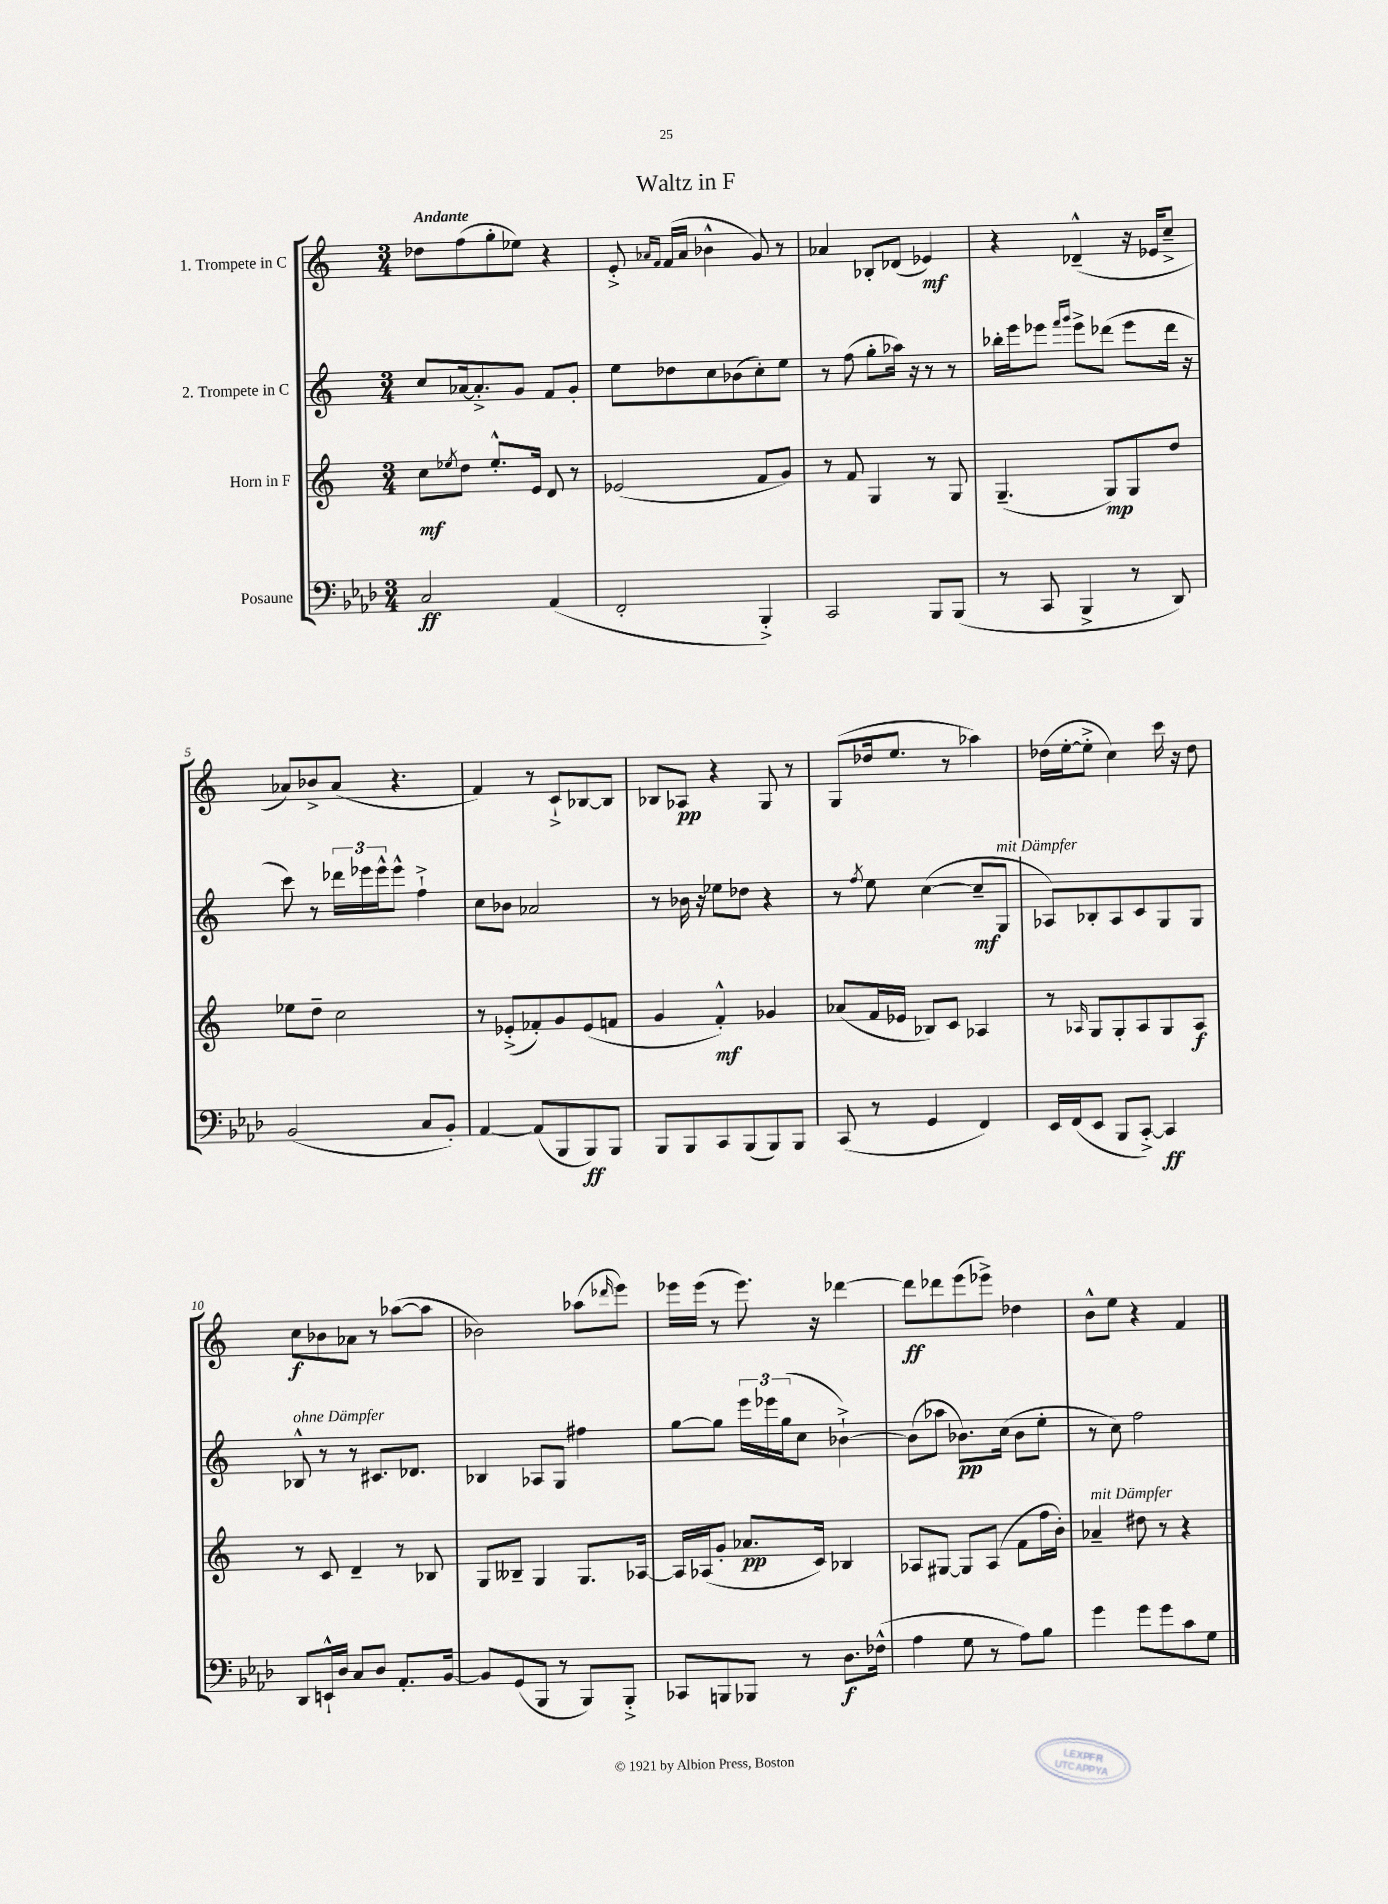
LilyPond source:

\header { title = "Waltz in F" }
<<
\new StaffGroup <<
\new Staff = "s0" \with { instrumentName = "1. Trompete in C" } {
    \clef treble \key c \major \numericTimeSignature \time 3/4 \tempo "Andante"
    des''8 f''8( g''8-. ees''8) r4 |
    e'8-.-> \grace { aes'16 f'16 } f'16( aes'16 bes'4-^ g'8) r8 |
    aes'4 bes8-. des'8( ees'4\mf) |
    r4 des'4---^( r16 ees'16 c''8---> |
    aes'8) bes'8-> aes'8( r4. |
    f'4) r8 c'8-!-> bes8~ bes8 |
    bes8 aes8\pp r4 g8 r8 |
    g8( des''16 e''8. r8 aes''4) |
    des''16( e''16~-. e''8-.-> c''4) c'''16 r16 des''8 |
    c''8\f bes'8 aes'8 r8 aes''8~( aes''8 |
    bes'2) aes''8( \grace { des'''16 } e'''8) |
    ees'''16 ees'''16( r8 ees'''8.) r16 des'''4~ |
    des'''8\ff des'''8 e'''8( ees'''8->) des''4 |
    b'8-^ e''8 r4 f'4 \bar "|." |
}
\new Staff = "s1" \with { instrumentName = "2. Trompete in C" } {
    \clef treble \key c \major \numericTimeSignature \time 3/4
    c''8 aes'16~ aes'8.-.-> g'8 f'8 g'8-. |
    e''8 des''8 c''8 bes'8( c''8-.) e''8 |
    r8 f''8( g''8-. aes''16) r16 r8 r8 |
    bes''16-. e'''16 ees'''8 \grace { f'''16 g'''16 } ees'''8-> des'''8( ees'''8 des'''16 r16 |
    c'''8) r8 \tuplet 3/2 { des'''16 ees'''16 ees'''16-^ } ees'''8-^ f''4-!-> |
    c''8 bes'8 aes'2 |
    r8 bes'16 r16 ees''8 des''8 r4 |
    r8 \acciaccatura { f''8 } e''8 c''4~( c''8--\mf g8^\markup { \italic "mit Dämpfer" } |
    aes8) bes8-. aes8 c'8 g8 g8 |
    bes8-^^\markup { \italic "ohne Dämpfer" } r8 r8 cis'8. des'8. |
    bes4 aes8 g8 fis''4 |
    g''8~ g''8 \tuplet 3/2 { e'''16 ees'''16 g''16( } c''8 bes'4~-!->) |
    bes'8( aes''8 bes'8.\pp) c''16( bes'8 e''8-. |
    r8 c''8) f''2 \bar "|." |
}
\new Staff = "s2" \with { instrumentName = "Horn in F" } {
    \clef treble \key c \major \numericTimeSignature \time 3/4
    c''8\mf \acciaccatura { ees''8 } d''8 ees''8.-.-^ e'16 d'8 r8 |
    ees'2( f'8 g'8) |
    r8 f'8 g4 r8 g8 |
    g4.--( g8\mp) g8 d''8 |
    ees''8 d''8-- c''2 |
    r8 ees'8-.->( fes'8-.) g'8 ees'8( f'8 |
    g'4 f'4-.-^\mf) ges'4 |
    aes'8( f'16 ees'16 bes8) c'8 aes4 |
    r8 \grace { aes16 } g8 g8-. aes8 g8 aes8\f |
    r8 c'8 d'4-- r8 bes8 |
    g8 beses8-- g4 g8. aes16~ |
    aes16 aes16( g'8-. aes'8.\pp c'16) bes4 |
    aes8 gis8~ gis8 aes8( f'8 f''16 b'16-.) |
    aes'4--^\markup { \italic "mit Dämpfer" } dis''8 r8 r4 \bar "|." |
}
\new Staff = "s3" \with { instrumentName = "Posaune" } {
    \clef bass \key aes \major \numericTimeSignature \time 3/4
    c2\ff aes,4( |
    f,2-. bes,,4-.->) |
    c,2 bes,,8 bes,,8( |
    r8 c,8 bes,,4-> r8 des,8) |
    bes,2( c8 bes,8-.) |
    aes,4~ aes,8( bes,,8 bes,,8\ff) bes,,8 |
    bes,,8 bes,,8 c,8 bes,,8( bes,,8) bes,,8 |
    c,8( r8 g,4 f,4) |
    ees,16 f,16( ees,8 bes,,8 c,8~-.->) c,4\ff |
    des,8 e,16-!-^ des16 c8 des8 aes,8.-. bes,16~ |
    bes,8 g,8( bes,,8 r8 bes,,8) bes,,8-.-> |
    ces,8 b,,8 bes,,8 r8 des8.\f fes16-^( |
    aes4 g8 r8 aes8) bes8 |
    g'4 g'8 g'8 c'8 g8 \bar "|." |
}
>>
>>
